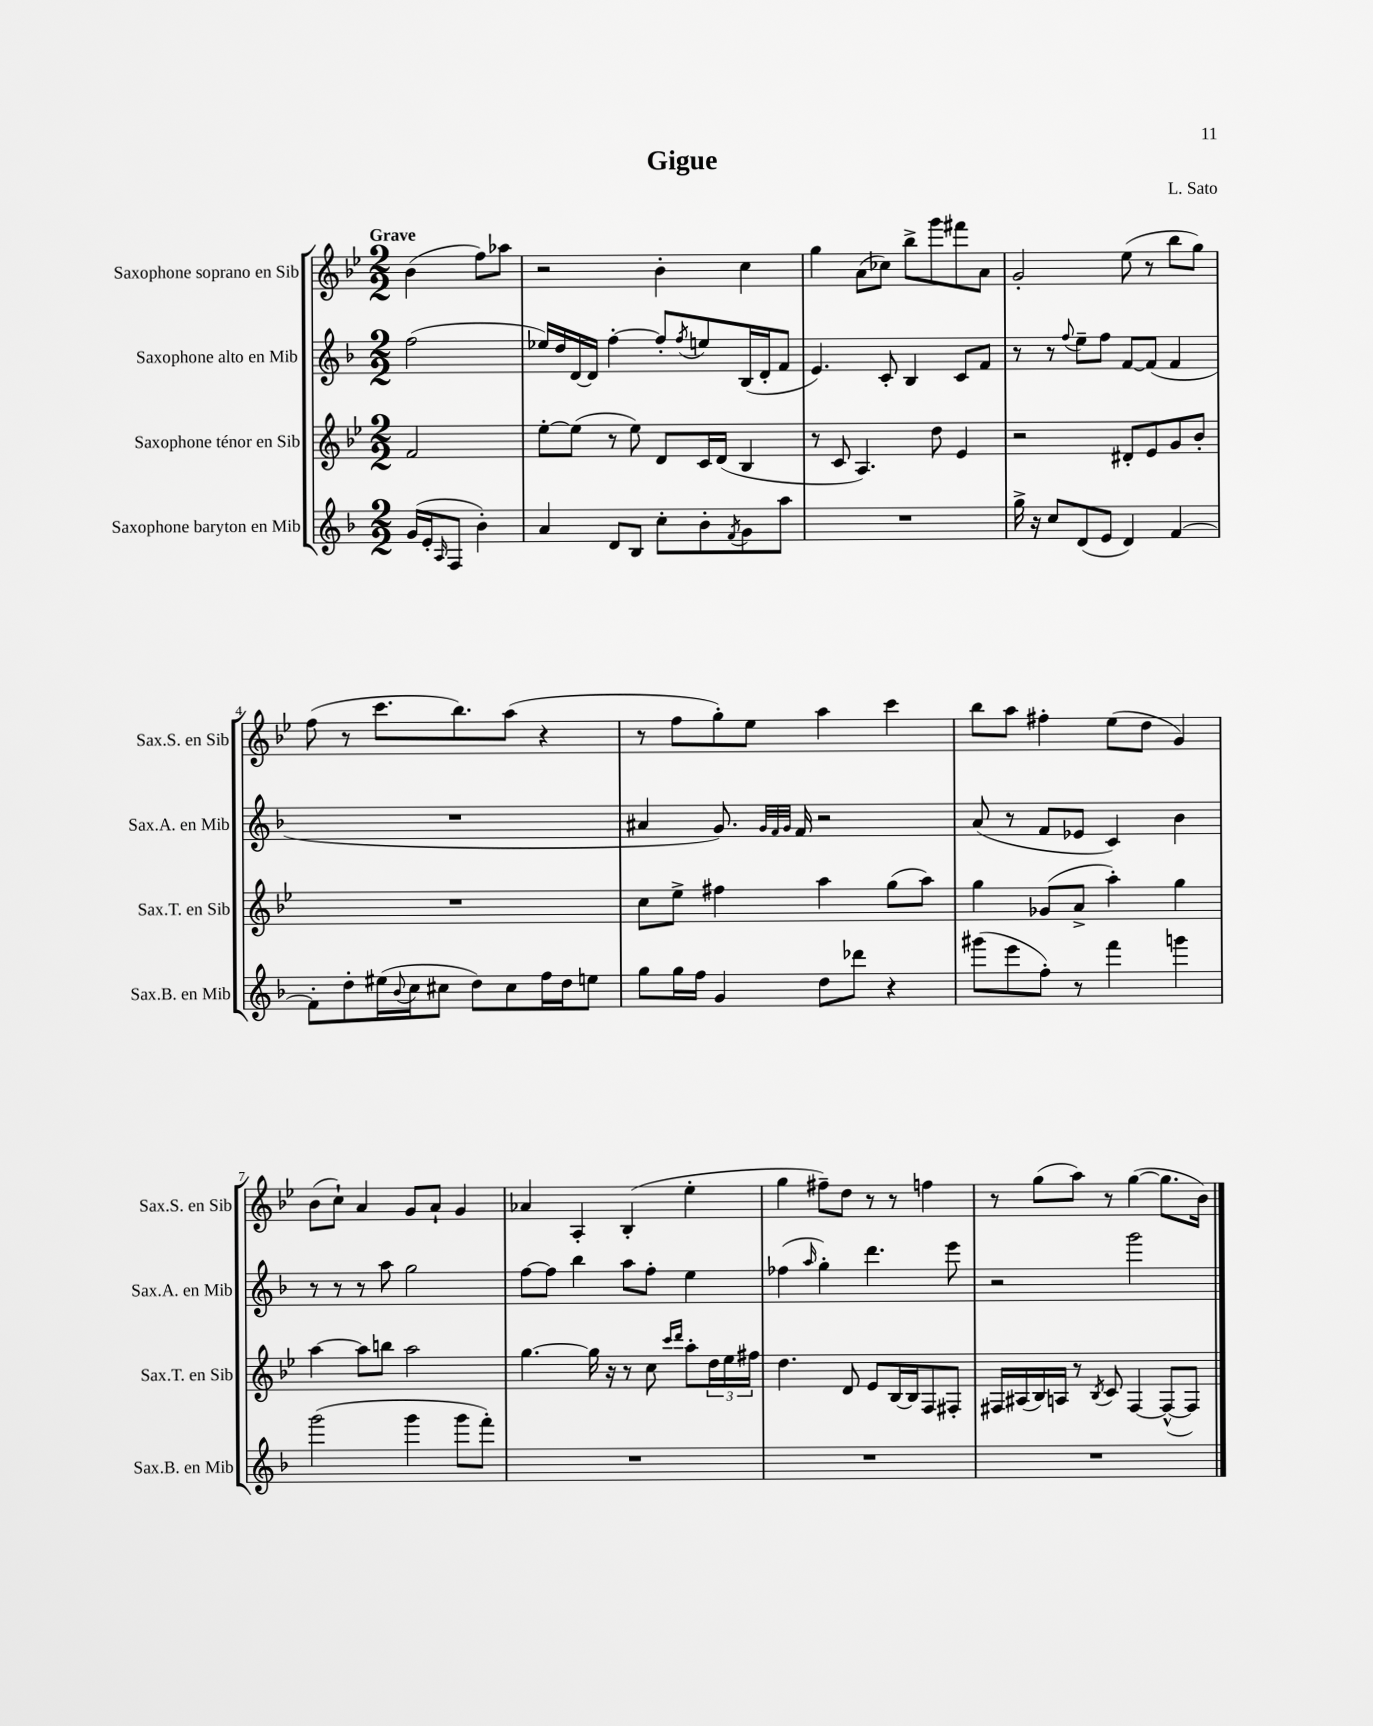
\header { title = "Gigue" composer = "L. Sato" }
<<
\new StaffGroup <<
\new Staff = "s0" \with { instrumentName = "Saxophone soprano en Sib" shortInstrumentName = "Sax.S. en Sib" } {
    \clef treble \key bes \major \numericTimeSignature \time 2/2 \partial 2 \tempo "Grave"
    bes'4( f''8) aes''8 |
    r2 bes'4-. c''4 |
    g''4 a'8( ces''8) bes''8-> g'''8 fis'''8 a'8 |
    g'2-. ees''8( r8 bes''8 g''8) |
    f''8( r8 c'''8. bes''8.) a''8( r4 |
    r8 f''8 g''8-.) ees''8 a''4 c'''4 |
    bes''8 a''8 fis''4-. ees''8( d''8 g'4) |
    bes'8( c''8-!) a'4 g'8 a'8-! g'4 |
    aes'4 a4-. bes4-.( ees''4-. |
    g''4 fis''8--) d''8 r8 r8 f''4 |
    r8 g''8( a''8) r8 g''4~( g''8. bes'16) \bar "|." |
}
\new Staff = "s1" \with { instrumentName = "Saxophone alto en Mib" shortInstrumentName = "Sax.A. en Mib" } {
    \clef treble \key f \major \numericTimeSignature \time 2/2 \partial 2
    f''2( |
    ees''16) d''16 d'16~ d'16 f''4~-. f''8-. \acciaccatura { f''8 } e''8 bes16( d'16-. f'8 |
    e'4.) c'8-. bes4 c'8 f'8 |
    r8 r8 \appoggiatura { f''8 } e''8-- f''8 f'8~ f'8( f'4 |
    R1 |
    ais'4 g'8.) \grace { g'32 f'32 g'32 } f'16 r2 |
    a'8( r8 f'8 ees'8 c'4) bes'4 |
    r8 r8 r8 a''8 g''2 |
    f''8~ f''8 bes''4 a''8 f''8-. e''4 |
    fes''4( \grace { a''16 } g''4-.) d'''4. e'''8 |
    r2 g'''2 \bar "|." |
}
\new Staff = "s2" \with { instrumentName = "Saxophone ténor en Sib" shortInstrumentName = "Sax.T. en Sib" } {
    \clef treble \key bes \major \numericTimeSignature \time 2/2 \partial 2
    f'2 |
    ees''8~-. ees''8( r8 ees''8) d'8 c'16 d'16( bes4 |
    r8 c'8 a4.) d''8 ees'4 |
    r2 dis'8-. ees'8 g'8 bes'8-. |
    R1 |
    c''8 ees''8-> fis''4 a''4 g''8( a''8) |
    g''4 ges'8( a'8-> a''4-.) g''4 |
    a''4~ a''8 b''8 a''2 |
    g''4.~ g''16 r16 r8 c''8 \grace { c'''16 d'''16 } a''8-. \tuplet 3/2 { d''16 ees''16 fis''16 } |
    d''4. d'8 ees'8 bes16~ bes16 f8 fis8-. |
    fis16 ais16( bes16) a16 r8 \acciaccatura { bes8 } c'8 fis4~ fis8~-^( fis8) \bar "|." |
}
\new Staff = "s3" \with { instrumentName = "Saxophone baryton en Mib" shortInstrumentName = "Sax.B. en Mib" } {
    \clef treble \key f \major \numericTimeSignature \time 2/2 \partial 2
    g'16( e'16-. \grace { a16 } f8 bes'4-.) |
    a'4 d'8 bes8 c''8-. bes'8-. \acciaccatura { f'8 } g'8 a''8 |
    R1 |
    g''16-> r16 c''8 d'8( e'8 d'4) f'4~ |
    f'8-. d''8-. eis''16( \appoggiatura { bes'8 } c''16 cis''8 d''8) cis''8 f''16 d''16 e''8 |
    g''8 g''16 f''16 g'4 d''8 des'''8 r4 |
    gis'''8( e'''8 f''8-.) r8 f'''4 g'''4 |
    g'''2( g'''4 g'''8 f'''8-.) |
    R1 |
    R1 |
    R1 \bar "|." |
}
>>
>>
